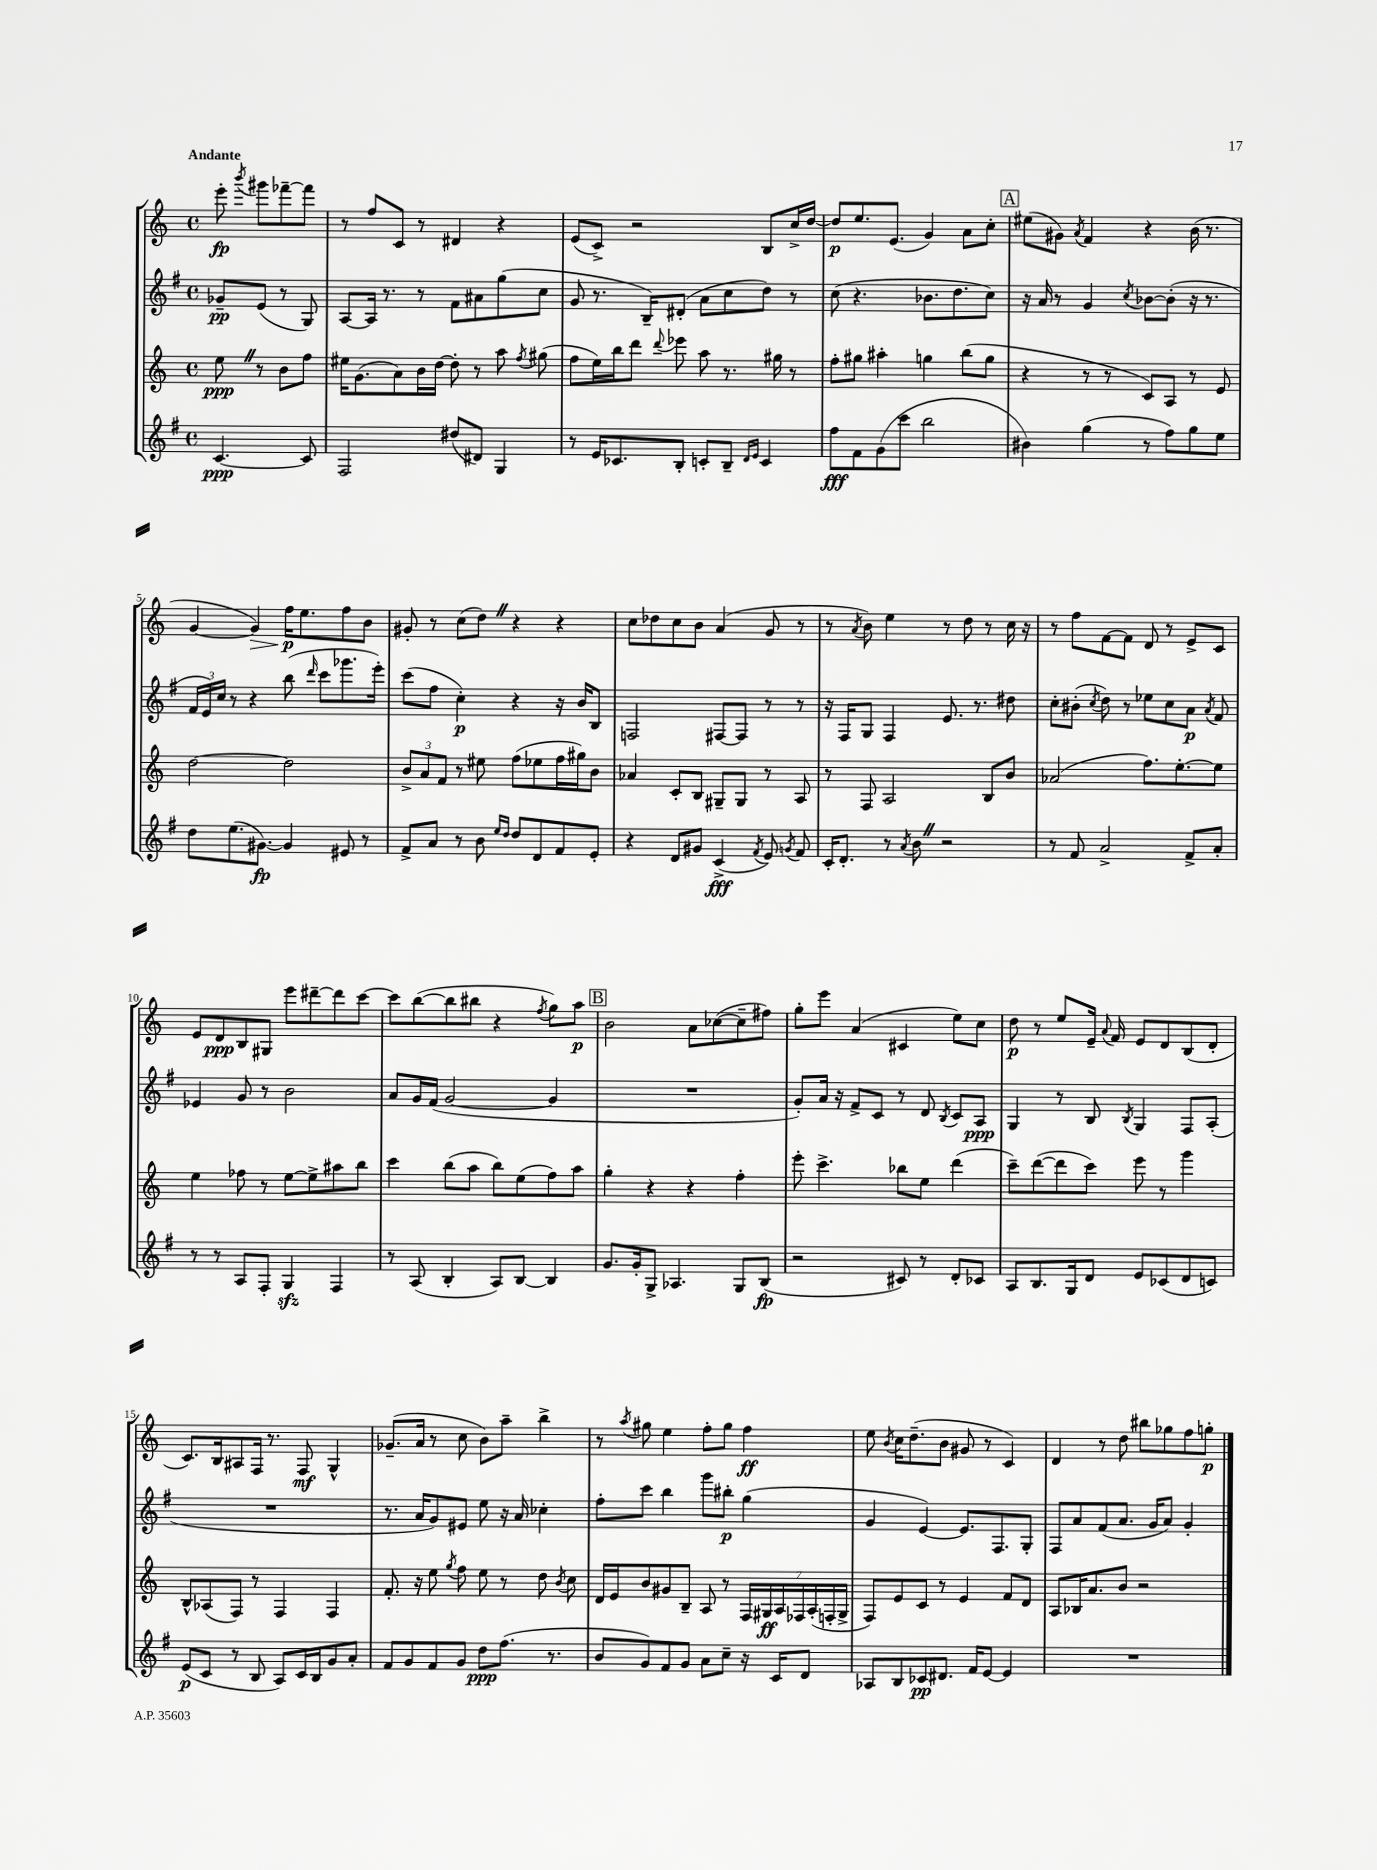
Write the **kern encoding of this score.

**kern	**kern	**kern	**kern
*staff4	*staff3	*staff2	*staff1
*clefG2	*clefG2	*clefG2	*clefG2
*k[f#]	*k[]	*k[f#]	*k[]
*M4/4	*M4/4	*M4/4	*M4/4
*met(c)	*met(c)	*met(c)	*met(c)
[4.c/	8ee\	8g-~/L	8eee'\
.	.	.	8qbbb/
.	8r	(8e/J	8ggg#\L
.	8b\L	8r	[8fff-~\
8c/]	8ff\J	8G/)	8fff-\]J
=	=	=	=
2F#/	16ee#\LK	[8A/L	8r
.	(8.g\	.	.
.	.	16A/]Jk	8ff/L
.	.	8.r	.
.	8a\)	.	8c/J
.	16b\L	8r	8r
.	[16dd\JJ	.	.
(8dd#/L	8dd'\]	8f#\L	4d#/
8d#/J)	8r	8a#\	.
4G/	8aa\	(8gg\	4r
.	8qff/	.	.
.	(8gg#\	8cc\J	.
=	=	=	=
8r	8ff\L	8g/	(8e/L
16e/LK	16ee\L)	8.r	8c^/J)
8.c-/	16bb\J	.	.
.	8ddd\J	.	2r
.	.	16B~/LK)	.
.	8qqddd/	.	.
8B'/J	8eee-\	(8d#'/J	.
8c'/L	8aa\	8a\L	.
8B~/J	8.r	8cc\	.
16qqd/LL	.	.	.
16qqe/JJ	.	.	.
4c/	.	8dd\J)	8B/L
.	16gg#\	.	.
.	8r	8r	16cc^/L
.	.	.	[16dd/JJ
=	=	=	=
8ff#\L	8ff'\L	(8cc\	8dd/]L
8f#\	8gg#\J	4.r	8.ee/
(8g\	4aa#'\	.	.
.	.	.	(8.e/J
8ccc\J	.	.	.
2bb\	4gg\	8.b-\L	4g/)
.	.	8.dd\	.
.	(8bb\L	.	8a\L
.	8gg\J	8cc\J)	8cc'\J
=	=	=	=
4b#\)	4r	16r	(8ee#\L
.	.	16a/	.
.	.	8r	8g#\J)
.	.	.	8qa/
(4gg\	8r	4g/	4f/
.	8r	.	.
.	.	8qcc/	.
8r	8c/L)	[8b-\L	4r
8ff#\L)	8A/J	(8b-'\]J	.
8gg\	8r	16r	(16b\
.	.	8.r	8.r
8ee\J	8e/	.	.
=	=	=	=
8dd\L	[2dd\	24f#/LL	[4g/
.	.	24e/)	.
.	.	24cc/JJ	.
(8.ee\	.	8r	.
.	.	4r	4g/])
[8.g#\J)	.	.	.
4g#/]	2dd\]	(8bb\	16ff\LK
.	.	.	8.ee\
.	.	16qqddd/	.
.	.	8ccc\L	.
8e#/	.	8.ggg-\	8ff\
8r	.	.	8b\J
.	.	16eee'\Jk)	.
=	=	=	=
8f#^/L	12b^/L	(8ccc\L	8g#'/
.	12a/	.	.
8a/J	.	8ff#\J	8r
.	12f/J	.	.
8r	8r	4cc'\)	(8cc\L
8b\	8ee#\	.	8dd\J)
16qqee/LL	.	.	.
16qqdd/JJ	.	.	.
8dd/L	(8ff\L	4r	4r
8d/	8ee-\	.	.
8f#/	16ff\L	16r	4r
.	16gg#\J)	16b/LK	.
8e'/J	8b\J	8B/J	.
=	=	=	=
4r	4a-/	2F/	8cc\L
.	.	.	8dd-\
8d/L	8c'/L	.	8cc\
8g#/J	8B/J	.	8b\J
(4c^/	8G#~/L	[8F#/L	(4a/
.	8G#/J	8F#/]J	.
8qf#/	.	.	.
8e/)	8r	8r	8g/
8qg/	.	.	.
8f#/	8A/	8r	8r
=	=	=	=
16c'/LK	8r	16r	8r
8.d'/J	.	16F#/LK	.
.	.	.	8qa/
.	8F/	8G/J	8b\)
8r	2A/	4F#/	4ee\
8qa/	.	.	.
8b\	.	.	.
2r	.	8.e/	8r
.	.	.	8dd\
.	.	8.r	.
.	8B/L	.	8r
.	8b/J	8dd#\	16cc\
.	.	.	16r
=	=	=	=
8r	(2a-/	8cc'\L	8r
8f#/	.	(8b#'\J	8ff\L
.	.	8qcc/	.
2a^/	.	8dd\)	[8f\
.	.	8r	8f\]J
.	8.ff\L)	8ee-\L	8d/
.	.	8cc\	8r
.	[8.ee'\	.	.
8f#^/L	.	8a\J	8e^/L
.	.	8qa/	.
8a'/J	8ee\]J	8f#/	8c/J
=	=	=	=
8r	4ee\	4e-/	8e/L
8r	.	.	8d/
8A/L	8ff-\	8g/	8B/
8F#'/J	8r	8r	8G#/J
4G/	[8ee\L	2b\	8eee\L
.	8ee^\]	.	[8ddd#~\
4F#/	8aa#\	.	8ddd#\]
.	8bb\J	.	[8ccc\J
=	=	=	=
8r	4ccc\	8a/L	8ccc\]L
(8A/	.	16g/L	([8bb\
.	.	(16f#/JJ	.
4B'/	(8bb\L	[2g/	8bb\]
.	8aa\J	.	8bb#\J
8A/L)	8bb\L)	.	4r
[8B/J	(8ee\	.	.
.	.	.	8qff/
4B/]	8ff\)	4g/]	8gg\L)
.	8aa\J	.	8aa\J
=	=	=	=
8.g/L	4gg'\	1r	2b\
16g'/k	.	.	.
8G^/J	4r	.	.
4.A-/	.	.	.
.	4r	.	8a\L
.	.	.	([8cc-\
8G/L	4ff'\	.	8cc-~\]
(8B/J	.	.	8ff#\J)
=	=	=	=
2r	8eee'\	8g'/L)	8gg'\L
.	4.ccc^\	16a/Jk	8eee\J
.	.	16r	.
.	.	8f#^/L	(4a/
.	.	8c/J	.
8c#/)	8bb-\L	8r	4c#/
8r	8ee\J	8d/	.
.	.	8qB/	.
8d'/L	(4ddd\	8c/L	8ee\L)
8c-/J	.	8A/J	8cc\J
=	=	=	=
8A/L	8ccc~\L)	4G/	8dd\
8.B/	([8ddd\	.	8r
.	8ddd\]	8r	8ee/L
16G/k	.	.	.
8d/J	8ccc\J)	8B/	16e~/Jk
.	.	.	8qqa/
.	.	.	16f/
.	.	8qB/	.
8e/L	8eee\	4G/	8e/L
(8c-/	8r	.	8d/
8d/	4ggg\	8F#/L	(8B/
8c/J)	.	(8A'/J	8d'/J
=	=	=	=
(8e/L	8B^^/L	1r	8.c/L)
8c/J	(8A-/	.	.
.	.	.	16B/k
8r	8F/J)	.	8A#/
8B/	8r	.	16F/Jk
.	.	.	8.r
8A/L)	4F/	.	.
16c/L	.	.	8F/
16B/J	.	.	.
8g/	4F/	.	4G^^/
8a'/J	.	.	.
=	=	=	=
8f#/L	8.f'/	8.r	(8.g-~/L
8g/	.	.	.
.	16r	16a/LK	16a/Jk
8f#/	8ee\	8g/)	8r
.	8qgg/	.	.
8g/J	8ff\	8e#/J	8cc\
8dd\L	8ee\	8ee\	8b\L)
(8.ff#\J	8r	16r	8aa~\J
.	.	16a/	.
.	8dd\	4cc-'\	4bb^\
8.r	.	.	.
.	8qb/	.	.
.	8cc\	.	.
=	=	=	=
8b/L	16d/LL	8ff#'\L	8r
.	16e/J	.	.
.	.	.	8qaa/
8g/)	8b/	8ccc\J	8gg#\
8f#/	8g#/	4bb\	4ee\
8g/J	8B~/J	.	.
8a\L	8A/	8ggg\L	8ff'\L
8cc~\J	8r	8bb#'\J	8gg#\J
16r	28F/LL	(4gg\	4ff\
.	28G#/	.	.
16c/LK	.	.	.
.	28A/	.	.
.	28F-/	.	.
8d/J	.	.	.
.	(28A'/	.	.
.	28F'/	.	.
.	28G#^/JJ	.	.
=	=	=	=
8A-/L	8F/L)	4g/	8ee\
.	.	.	8qb/
8B/	8e/	.	16cc\LK
.	.	.	(8.dd~\
8c-/	8c/J	[4e/)	.
8.d#/J	8r	.	8b\J
.	4e/	8.e/]L	8g#/
16f#/LK	.	.	.
[8e/J	.	.	8r
.	.	8.F#/	.
4e/]	8f/L	.	4c/)
.	8d/J	8G'/J	.
=	=	=	=
1r	8A/L	8F#/L	4d/
.	16B-/K	8a/	.
.	8.a/	.	.
.	.	(8f#/	8r
.	8b/J	8.a/J	8dd\
.	2r	.	8bb#\L
.	.	16g/LK	.
.	.	8a/J)	8gg-\
.	.	4g'/	8ff\
.	.	.	8gg'\J
==	==	==	==
*-	*-	*-	*-
